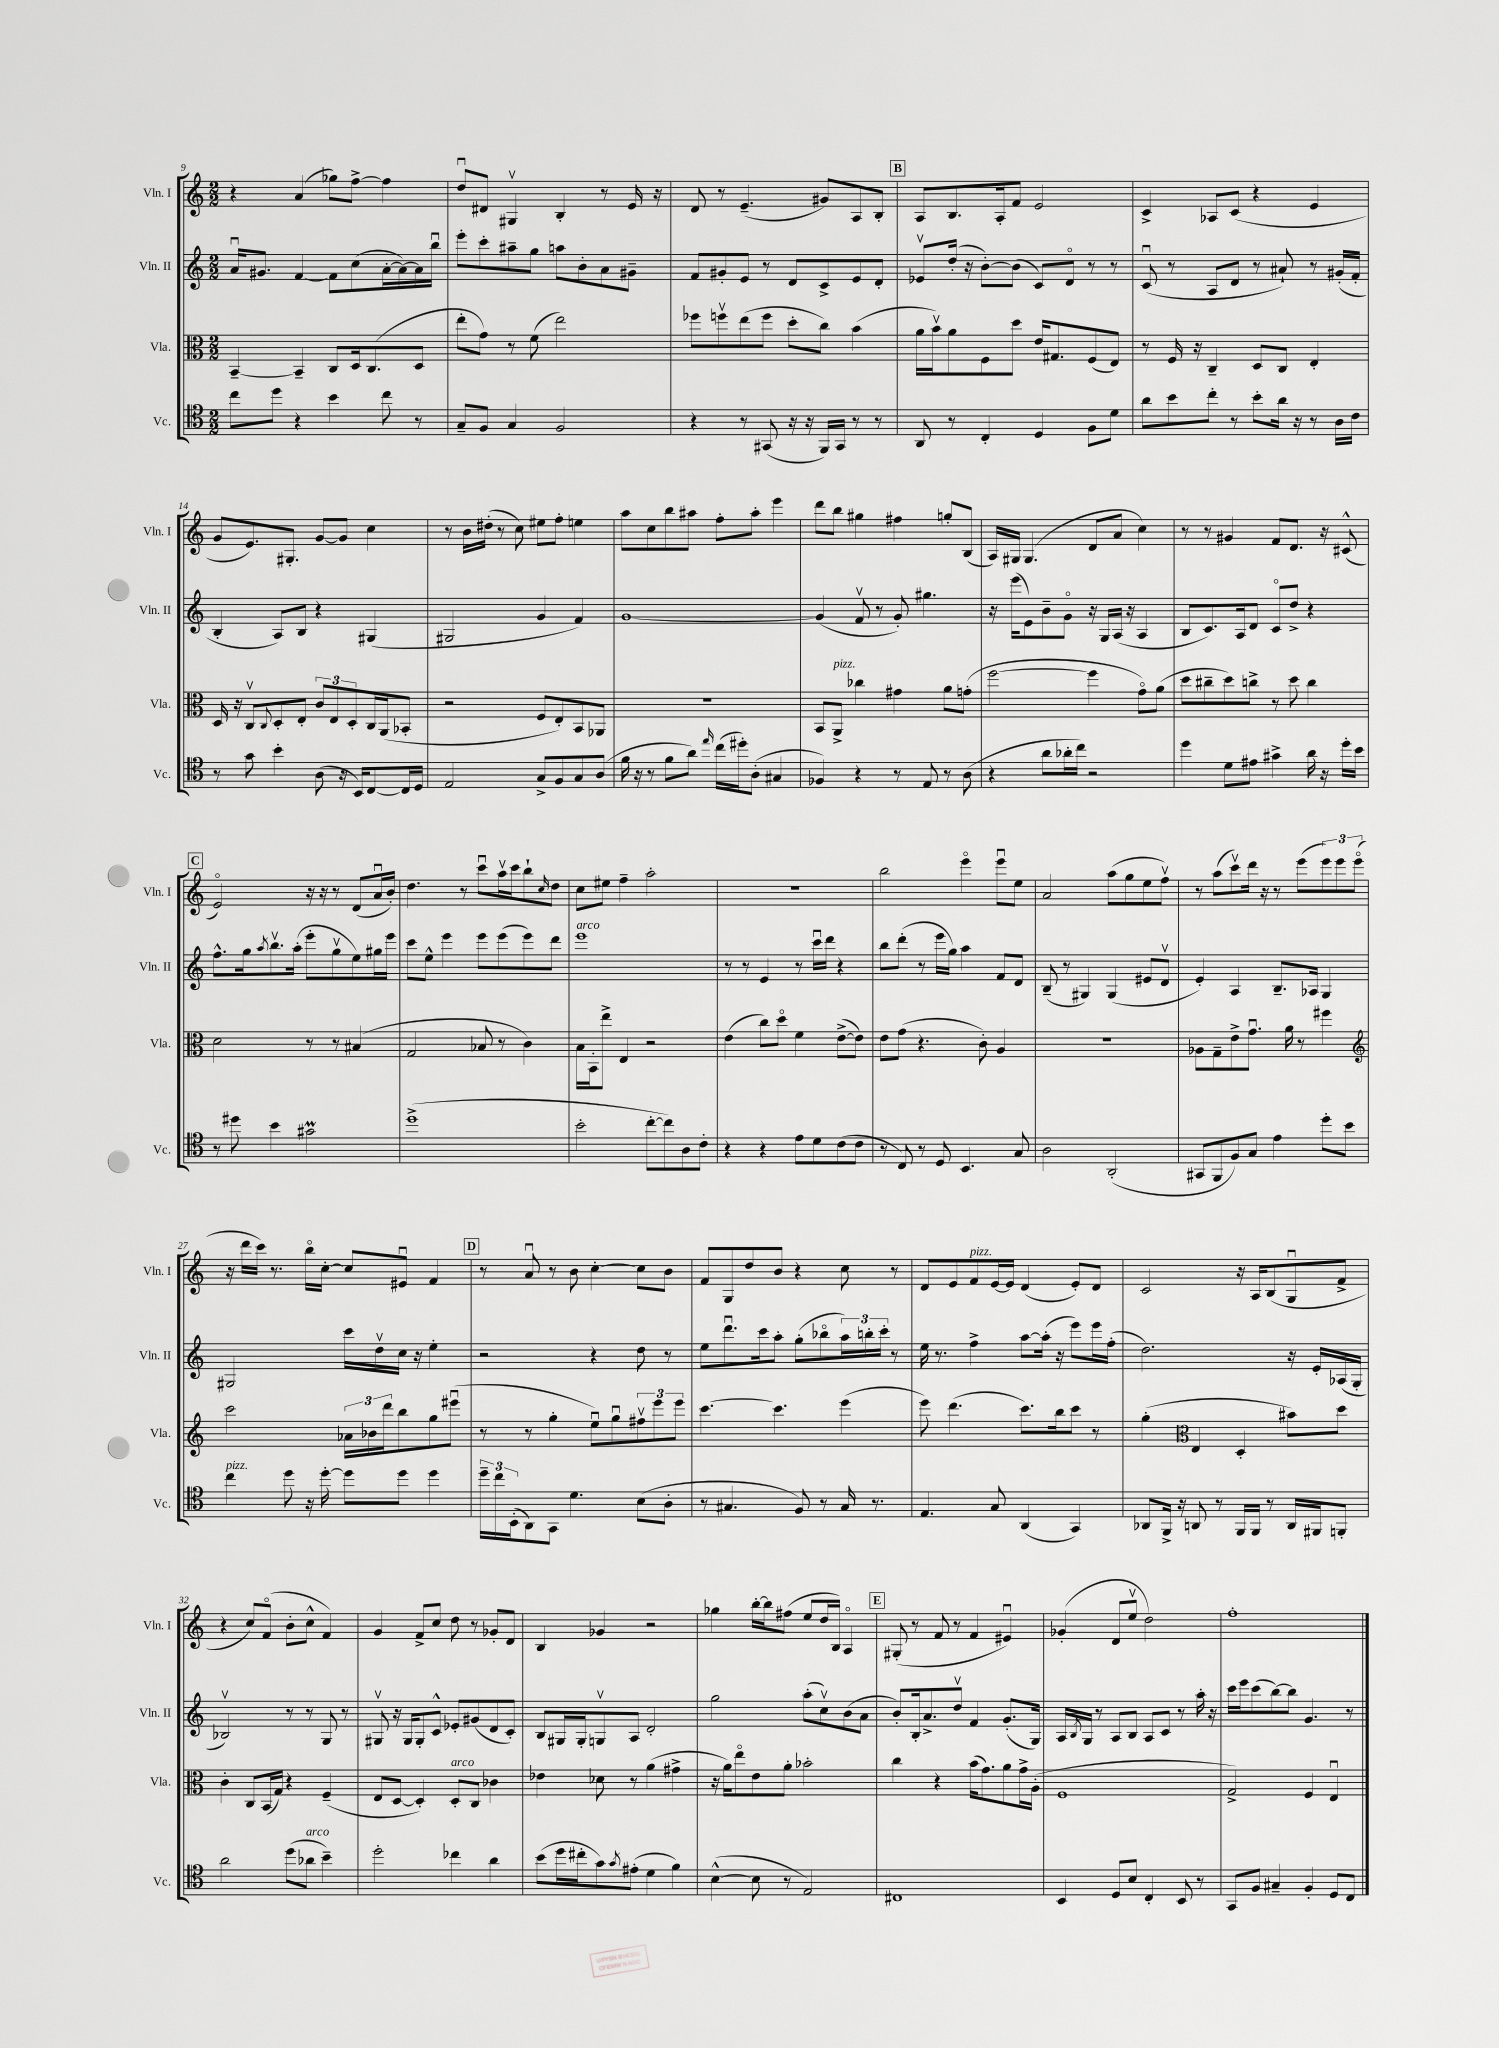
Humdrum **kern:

**kern	**kern	**kern	**kern
*part4	*part3	*part2	*part1
*staff4	*staff3	*staff2	*staff1
*I"Vc.	*I"Vla.	*I"Vln. II	*I"Vln. I
*I'Vc.	*I'Vla.	*I'Vln. II	*I'Vln. I
*clefC4	*clefC3	*clefG2	*clefG2
*k[]	*k[]	*k[]	*k[]
*M2/2	*M2/2	*M2/2	*M2/2
=9	=9	=9	=9
8cc\L	[4BB~/	16au/KL	4r
.	.	8.g#X/J	.
8dd\J	.	.	.
4r	4BB~/]	[4f/	(4a/
4b\	8C/L	8f\L]	8gg-X\L)
.	16D/k	(8cc\	[8ff^\J
.	(8.C/	.	.
8cc\	.	[16a'\L	4ff\]
.	.	16a\_)	.
8r	8D/J	16a\]	.
.	.	16bbu\JJ	.
=10	=10	=10	=10
8G~/L	8ee'\L	8eee'\L	8ddu/L
8F/J	8g\J)	8ccc'\	8d#X/J
4G/	8r	8aa#X~\	4G#Xv/
.	(8f\	8gg\J	.
2F/	2ee\)	8aan\L	4B'/
.	.	8b'\	.
.	.	8a\	8r
.	.	8g#X~\J	16e/
.	.	.	16r
=11	=11	=11	=11
4r	8ff-X\L	8f/L	8d/
.	8ffnv\	8g#X'/	8r
8r	(8ee\	8e/J	(4.e~/
(8GG#X/	8ff\J	8r	.
16r	8dd'\L	8d/L	.
16r	.	.	.
16FF/LL)	8cc\J)	8c^/	8g#X/L)
16GG#/JJ	.	.	.
8r	(4b\	8e/	8A/
8r	.	8d'/J	8B'/J
!!LO:REH:place=s1:t=B
=12	=12	=12	=12
8AA/	16a\LL	8e-Xv/L	8A/L
.	16bv\J)	.	.
8r	8a\	(16dd'/Jk	8.B/
.	.	16r	.
4C'/	8F\	[8b'\L)	.
.	.	.	16A'/k
.	8dd\J	(8b\J]	8f/J
4D/	16e/KL	8c/L)	2e/
.	8.G#X/	.	.
.	.	8d/J	.
8F\L	(8F/	8r	.
8d\J	8E/J)	8r	.
=13	=13	=13	=13
8a\L	8r	(8cu/	4c^/
8b\	16F/	8r	.
.	16r	.	.
8cc'\J	4C~/	8A/L	8A-X/L
8r	.	8d/J	(8c/J
8b'\L	8D/L	8r	4r
16a\Jk	8C/J	8a#X`/)	.
16r	.	.	.
8r	4E'/	8r	4e/
16A\LL	.	(16g#X'/LL	.
16c\JJ	.	16f'/JJ	.
!!LO:LB:g=z
=14	=14	=14	=14
8r	16D/	4B'/	8g/L
.	16r	.	.
8g\	8Cv/L	.	8.e/)
.	8qqC/	.	.
4b'\	8D'/	8A/L)	.
.	.	.	8.G#X'/J
.	8E'/J	8B/J	.
(8A\	12c/L	4r	[8g/L
.	12E/	.	.
16r	.	.	8g/J]
.	12D'/	.	.
16BB/KL)	.	.	.
[8C/	16C/L	(4G#X/	4cc\
.	(16AA/J	.	.
16C/L]	8BB-X'/J	.	.
16D/JJ	.	.	.
=15	=15	=15	=15
2E/	2r	2G#X/	8r
.	.	.	16b\LL
.	.	.	(16dd#X'\JJ
.	.	.	8r
.	.	.	8cc\)
8G^/L	8F/L	4g/	8ee#X\L
8F/	8E'/)	.	8ff'\J
8G/	8BB/	4f/)	4een\
(8A/J	8AA-X/J	.	.
=16	=16	=16	=16
16f\	1r	[1g	8aa\L
16r	.	.	.
8r	.	.	8cc\
8f\L	.	.	8bb\
8a\J)	.	.	8aa#X\J
16qqee/	.	.	.
(16cc\LL	.	.	8ff'\L
16dd#X'\J)	.	.	.
(8A'\J	.	.	8aa#'\J
4G#X/	.	.	4eee\
=17	=17	=17	=17
4F-X/)	8BB/L	(4g/]	8ddd\L
!	!LO:TX:a:i:t=pizz.	!	!
.	8AA^/J	.	8bb\J
4r	4cc-X\	8fv/	4gg#X\
.	.	8r	.
8r	4g#X\	8g'/)	4ff#X\
8E/	.	4.gg#X\	.
8r	8a\L	.	8ggn'/L
(8A\	(8gn'\J	.	(8B/J
=18	=18	=18	=18
4r	[2ff\	16r	16A/LL)
.	.	(16eee\KL	16G#X/JJ
.	.	8e\)	(4.G#/
8a\L	.	8b~\	.
16a-X'\L	.	8g\J	.
16cc\JJ)	.	.	.
2r	4ff\]	16r	8d/L
.	.	16G/LL	.
.	.	(16A/JJ	8a/J
.	.	16r	.
.	8g\L)	4A/	4cc\)
.	(8a\J	.	.
=19	=19	=19	=19
4dd\	8dd\L	8B/L	8r
.	8cc#X~\	8.c/)	8r
8d\L	8dd\)	.	4g#X/
.	.	16A/k	.
8e#X\J	8ccn^\J	8d/J	.
4g#X^\	8r	8c/L	8f/L
.	8dd\	8dd^/J	8.d/J
16a\	4cc\	4r	.
16r	.	.	16r
16dd'\LL	.	.	(8c#X^^/
16b\JJ	.	.	.
!!LO:LB:g=z
!!LO:REH:place=s1:t=C
=20	=20	=20	=20
8r	2d\	8.ff^^\L	2e/)
8dd#X\	.	.	.
.	.	16gg\k	.
.	.	8qaa/	.
4b\	.	8.bbv\	.
.	.	(16aa'\Jk	.
2g#Xm\	8r	8eee'\L	16r
.	.	.	16r
.	8r	8ggv\	8r
.	(4B#X/	8ee\)	(8d/L
.	.	16gg#X\L	16au/L
.	.	16eee\JJ	16b'/JJ)
=21	=21	=21	=21
(1dd^	2G/	8ccc\L	4.dd\
.	.	8ee^^\J	.
.	.	4eee\	.
.	.	.	8r
.	8B-X/	8eee\L	8cccu\L
.	8r	(8eee\	16aav\L
.	.	.	16ccc\J
.	4c\)	8eee\)	8bb`\
.	.	.	16qqcc/
.	.	8ddd\J	8dd\J
=22	=22	=22	=22
!	!	!LO:TX:a:i:t=arco	!
2b'\	16B\LL	1eee	8cc\L
.	16BB'\J	.	.
.	8ee^\J	.	8ee#X\J
.	4E/	.	4ff~\
[8cc'\L	2r	.	2aa'\
8cc\])	.	.	.
8A\	.	.	.
8c'\J	.	.	.
=23	=23	=23	=23
4r	(4e\	8r	1r
.	.	8r	.
4r	8cc\L)	4e/	.
.	8dd\J	.	.
8e\L	4f\	8r	.
8d\	.	16cccu\LL	.
.	.	16ddd\JJ	.
(8c\	([8e^\L	4r	.
8c\J	8e\J])	.	.
=24	=24	=24	=24
8r	8e\L	8bb\L	2bb\
8C/)	(8g\J	(8ddd'\J	.
8r	4.r	8r	.
8D/	.	16eee\LL	.
.	.	16gg\JJ)	.
4.BB/	.	4aa\	4eee\
.	8c'\)	.	.
.	4A/	8f/L	8eeeu\L
8G/	.	8d/J	8ee\J
=25	=25	=25	=25
2A\	1r	(8B~/	2a/
.	.	8r	.
.	.	4G#X/)	.
(2AA'/	.	(4G#/	(8aa\L
.	.	.	8gg\
.	.	8e#X/L	8ee\
.	.	8dv/J	8ffv\J)
=26	=26	=26	=26
8GG#X/L	8A-X\L	4e'/)	8r
8FF/	8G~\	.	(8aa\L
8F/)	8e^\	4A/	8cccv\)
8G/J	8.gu\J	.	16ddd\Jk
.	.	.	16r
4e\	.	8.B~/L	8r
.	16a\	.	.
.	8r	.	(8eee\L
.	.	16A-X/Jk	.
8dd'\L	4ff#X\	4G/	12eee\)
.	.	.	12eee\
8b\J	.	.	.
.	.	.	(12eee\J
!!LO:LB:g=z
=27	=27	=27	=27
*	*clefG2	*	*
!LO:TX:a:i:t=pizz.	!	!	!
4cc\	2ccc\	2G#X/	16r
.	.	.	16ddd\LL
.	.	.	16ccc\JJ)
.	.	.	8.r
8dd\	.	.	.
16r	.	.	16bb\LL
[16dd'\	.	.	[16cc'\JJ
8dd\L]	24a-X\LL	16ccc\LL	8cc/L]
.	24b-X\	.	.
.	.	16ddv\	.
.	24ddd\J	.	.
8dd\J	8bb\	16cc\JJ	8e#Xu/J
.	.	16r	.
4dd\	8gg\	4ee'\	4f/
.	(8eee#Xu\J	.	.
!!LO:REH:place=s1:t=D
=28	=28	=28	=28
24dd~\LL	8r	2r	8r
24cc\	.	.	.
(24BB'\J	.	.	.
8AA\)	8r	.	8au/
8GG\J	4gg'\	.	8r
4.d\	.	.	8b\
.	8eeu\L)	4r	[4cc'\
.	8ggu\	.	.
(8B\L	12ff#Xv\	8dd\	8cc\L]
.	12eee\	.	.
8A'\J	.	8r	8b\J
.	12eee\J	.	.
=29	=29	=29	=29
8r	[4.ccc\	8ee\L	8f/L
4.G#X/	.	8.dddu\	8G/
.	.	.	8dd/
.	.	16ccc\k	.
.	4.ccc\]	8aa'\J	8b/J
8F/)	.	(8gg'\L	4r
8r	.	8bb-X\	.
16G#/	(4eee\	24aa\L)	8cc\
.	.	24bbn'\	.
8.r	.	.	.
.	.	24ccc'\JJ	.
.	.	8r	8r
=30	=30	=30	=30
4.E/	8eee\)	16ee\	8d/L
.	.	8.r	.
.	(4.ddd\	.	8e/
!	!	!	!LO:TX:a:i:t=pizz.
.	.	4ff^\	8f/
8G/	.	.	[16e/L
.	.	.	16e/JJ]
(4AA/	8.ccc\L)	[8aa\L	(4d/
.	.	(16aa'\Jk]	.
.	16bb\k	16r	.
4GG/)	8ccc\J	8eee\L)	8e'/L)
.	8r	16eee\L	8d/J
.	.	(16ff'\JJ	.
=31	=31	=31	=31
8AA-X/L	(4gg'\	2.dd\)	2c/
16FF^/Jk	.	.	.
16r	.	.	.
*	*clefC3	*	*
8AAn/	4E/	.	.
8r	.	.	.
16FF/LL	4D'/	.	16r
16FF/JJ	.	.	16A/KL
8r	.	.	(8B/
16AA/LL	8b#X\L)	16r	8Gu/
16FF#X/J	.	16e'/LL	.
8FFn'/J	8dd\J	(16A-X/	8f^/J
.	.	16G'/JJ	.
!!LO:LB:g=z
=32	=32	=32	=32
2a\	4c'\	2B-Xv/)	4r
.	8C/L	.	8cc/L)
.	(16BB/L	.	(8f/J
.	16G/JJ)	.	.
(8dd\L	4r	8r	8b'\L
!LO:TX:a:i:t=arco	!	!	!
8a-X\J	.	8r	8cc^^\J
4b~\)	(4F~/	8G/	4f/)
.	.	8r	.
=33	=33	=33	=33
2dd'\	8E/L	8G#Xv/	4g/
.	[8D/J	16r	.
.	.	16G#/KL	.
.	4D'/])	8G#'/	8f^/L
.	.	8c^^/J	8cc/J
!	!LO:TX:a:i:t=arco	!	!
4cc-X\	8D'/L	8e-X'/L	8dd\
.	8C/J	(8g#X/	8r
4a\	4c-X\	8d/	8g-X'/L
.	.	8c'/J)	8d/J
=34	=34	=34	=34
(8b\L	4e-X\	8B/L	4B/
16dd\L	.	16G#X/L	.
16cc#X'\J	.	16G#'/J	.
8g\)	8d-X\	8Gnv/	4g-X/
8qg/	.	.	.
(8e#X'\J	8r	8A/J	.
4d\	(4a\	2d'/	2r
4f\)	4g#X^\	.	.
=35	=35	=35	=35
([4B^^\	16r	2gg\	4gg-X\
.	16a\KL)	.	.
.	8ee\	.	.
8B\]	8e\	.	[16bb'\LL
.	.	.	16bb\J]
8r	8a'\J	.	(8ff#X\J
2E/)	2b-X'\	(8aa'\L	8ee/L
.	.	8ccv\)	16dd/L
.	.	.	16B/JJ)
.	.	(8b\	4A/
.	.	8a\J	.
!!LO:REH:place=s1:t=E
=36	=36	=36	=36
1C#X	4cc\	8b'/L)	(8G#X'/
.	.	16B'/k	8r
.	.	8.a^/	.
.	4r	.	8f/
.	.	8ddv/J	8r
.	(16b\KL	4f/	4f/
.	8.g\)	.	.
.	8a\	(8.g'/L	4e#Xu/)
.	16g^\L	.	.
.	(16A'\JJ	16G/Jk)	.
=37	=37	=37	=37
4BB/	1F	16A/LL	(4g-X'/
.	.	8qB/	.
.	.	16G/JJ	.
.	.	8r	.
8D/L	.	8A/L	8d/L
8B/J	.	8B/J	8eev/J
4C'/	.	8A/L	2dd\)
.	.	8c/J	.
8BB/	.	8r	.
8r	.	16aa'\	.
.	.	16r	.
=38	=38	=38	=38
8GG/L	2G^/)	16ccc\LL	1ff'
.	.	16eee\J	.
8F/J	.	(8ccc\	.
4G#X~/	.	[8bb\)	.
.	.	8bb\J]	.
4F'/	4F/	4.g/	.
8D/L	4Eu/	.	.
8C/J	.	8r	.
==	==	==	==
*-	*-	*-	*-
